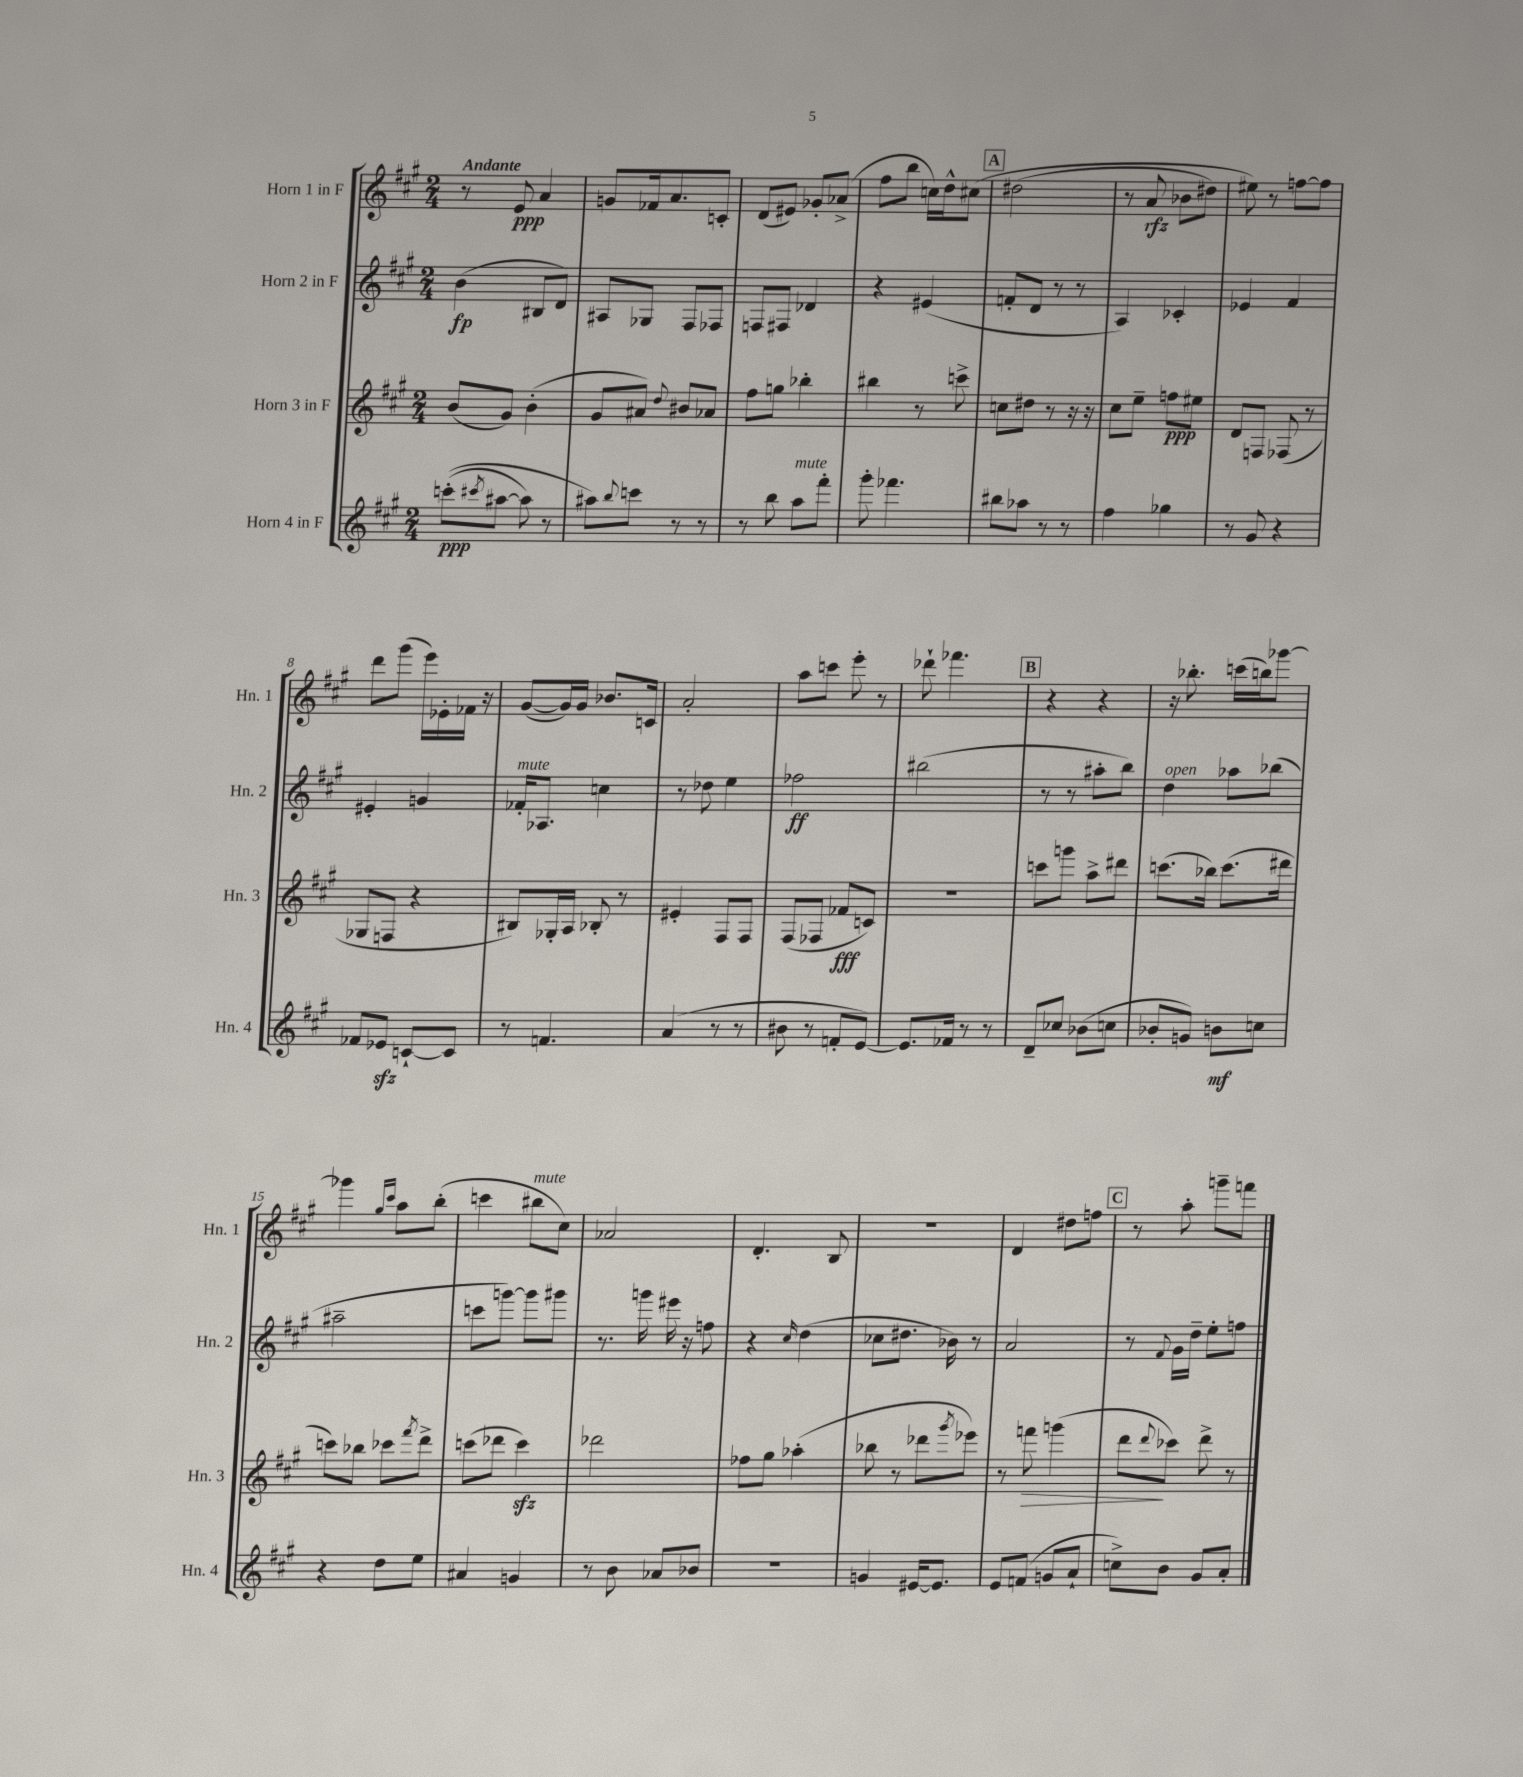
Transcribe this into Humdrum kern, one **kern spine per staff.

**kern	**kern	**kern	**kern
*staff4	*staff3	*staff2	*staff1
*clefG2	*clefG2	*clefG2	*clefG2
*k[f#c#g#]	*k[f#c#g#]	*k[f#c#g#]	*k[f#c#g#]
*M2/4	*M2/4	*M2/4	*M2/4
&((8ccc'	(8b	(4b	8r
8qccc#	.	.	.
[8aa#	8g#)	.	8e
8aa#])	(4b'	8B#	4a
8r	.	8d)	.
=	=	=	=
8aa#&)	8g#	8A#	8g
8qqbb	.	.	.
8ccc	8a#)	8G-	16f-
.	.	.	8.a
.	8qqdd	.	.
8r	8b#	8F#	.
8r	8a-	8F-	8c'
=	=	=	=
8r	8ff#	8F	(8d
8bb	8gg	8F#	8e#)
8aa	4bb-'	4d-	8g-'
8fff#'	.	.	(8a-^
=	=	=	=
8ggg#'	4bb#	4r	8ff#
4.fff-	.	.	8bb
.	8r	(4e#	16cc)
.	.	.	16dd^^
.	8ccc^	.	&(8cc#
=	=	=	=
8bb#	8cc	8f'	(2dd#
8aa-	8dd#	8d	.
8r	8r	8r	.
8r	16r	8r	.
.	16r	.	.
=	=	=	=
4ff#	8cc#	4A)	8r
.	8ee~	.	8a
4gg-	8ff	4c-'	8b-
.	8ee#	.	8dd#)
=	=	=	=
8r	8d	4e-	8ee#&)
8g#	8F	.	8r
4r	(8F-	4f#	[8ff
.	8r	.	8ff]
=	=	=	=
8f-	8G-	4e#'	8ddd
8e-	8F	.	(8ggg#
[8c`	4r	4g	16eee)
.	.	.	16e-'
8c]	.	.	16f-
.	.	.	16r
=	=	=	=
8r	8B#)	16f-'	([8g#
.	.	8.A-	.
4.f	16G-'	.	16g#])
.	16A	.	16g#
.	8B-'	4cc	8.b-
.	8r	.	.
.	.	.	16c
=	=	=	=
(4a	4e#'	8r	2a'
.	.	8dd-	.
8r	8F#	4ee	.
8r	8F#	.	.
=	=	=	=
8b#	(8F#	2ff-	8aa
8r	8F-	.	8ccc
8f'	8f-	.	8eee'
[8e)	8c)	.	8r
=	=	=	=
8.e]	2r	(2bb#	8ddd-`
.	.	.	4.fff-
16f-	.	.	.
8r	.	.	.
8r	.	.	.
=	=	=	=
8d~	8ccc	8r	4r
8cc-	8ggg	8r	.
(8b-	8aa^	8aa#'	4r
8cc	8ddd#	8bb)	.
=	=	=	=
8b-'	(8.ccc	4dd	16r
.	.	.	8.bb-'
8g)	.	.	.
.	16bb-)	.	.
8b	(8.ccc	8aa-	(16ccc
.	.	.	16bb)
8cc	.	(8bb-	[8ggg-
.	16ddd#	.	.
=	=	=	=
4r	8ccc)	2aa#~	4ggg-]
.	8bb-	.	.
.	.	.	16qqgg#
.	.	.	16qqccc#
8dd	8ccc-	.	8aa
.	8qfff#	.	.
8ee	8ddd^	.	(8bb'
=	=	=	=
4a#	(8ccc	8ccc	4ccc
.	8ddd-	[8ggg)	.
4g	4ccc)	8ggg]	8bb#
.	.	8ggg#	8cc#)
=	=	=	=
8r	2ddd-	8.r	2a-
8b	.	.	.
.	.	16ggg	.
8a-	.	16eee#	.
.	.	16r	.
8b-	.	8ff	.
=	=	=	=
2r	8ff-	4r	4.d'
.	8gg#	.	.
.	.	16qqcc#	.
.	(4aa-'	(4dd	.
.	.	.	8B
=	=	=	=
4g	8bb-	8cc-	2r
.	8r	8.dd#	.
[16e#	8ddd-	.	.
8.e#]	.	16b-)	.
.	8qggg#	.	.
.	8eee-)	8r	.
=	=	=	=
8e	8r	2a	4d
(8f	8fff	.	.
8g	(4ggg	.	8dd#
8a`	.	.	8ff
=	=	=	=
8cc^)	8ddd	8r	8r
.	8qqddd	8qqf#	.
8b	8ccc-)	16g#	8aa'
.	.	16dd~	.
8g#	8ddd^	8ee'	8ggg~
8a'	8r	8ff	8fff
==	==	==	==
*-	*-	*-	*-
